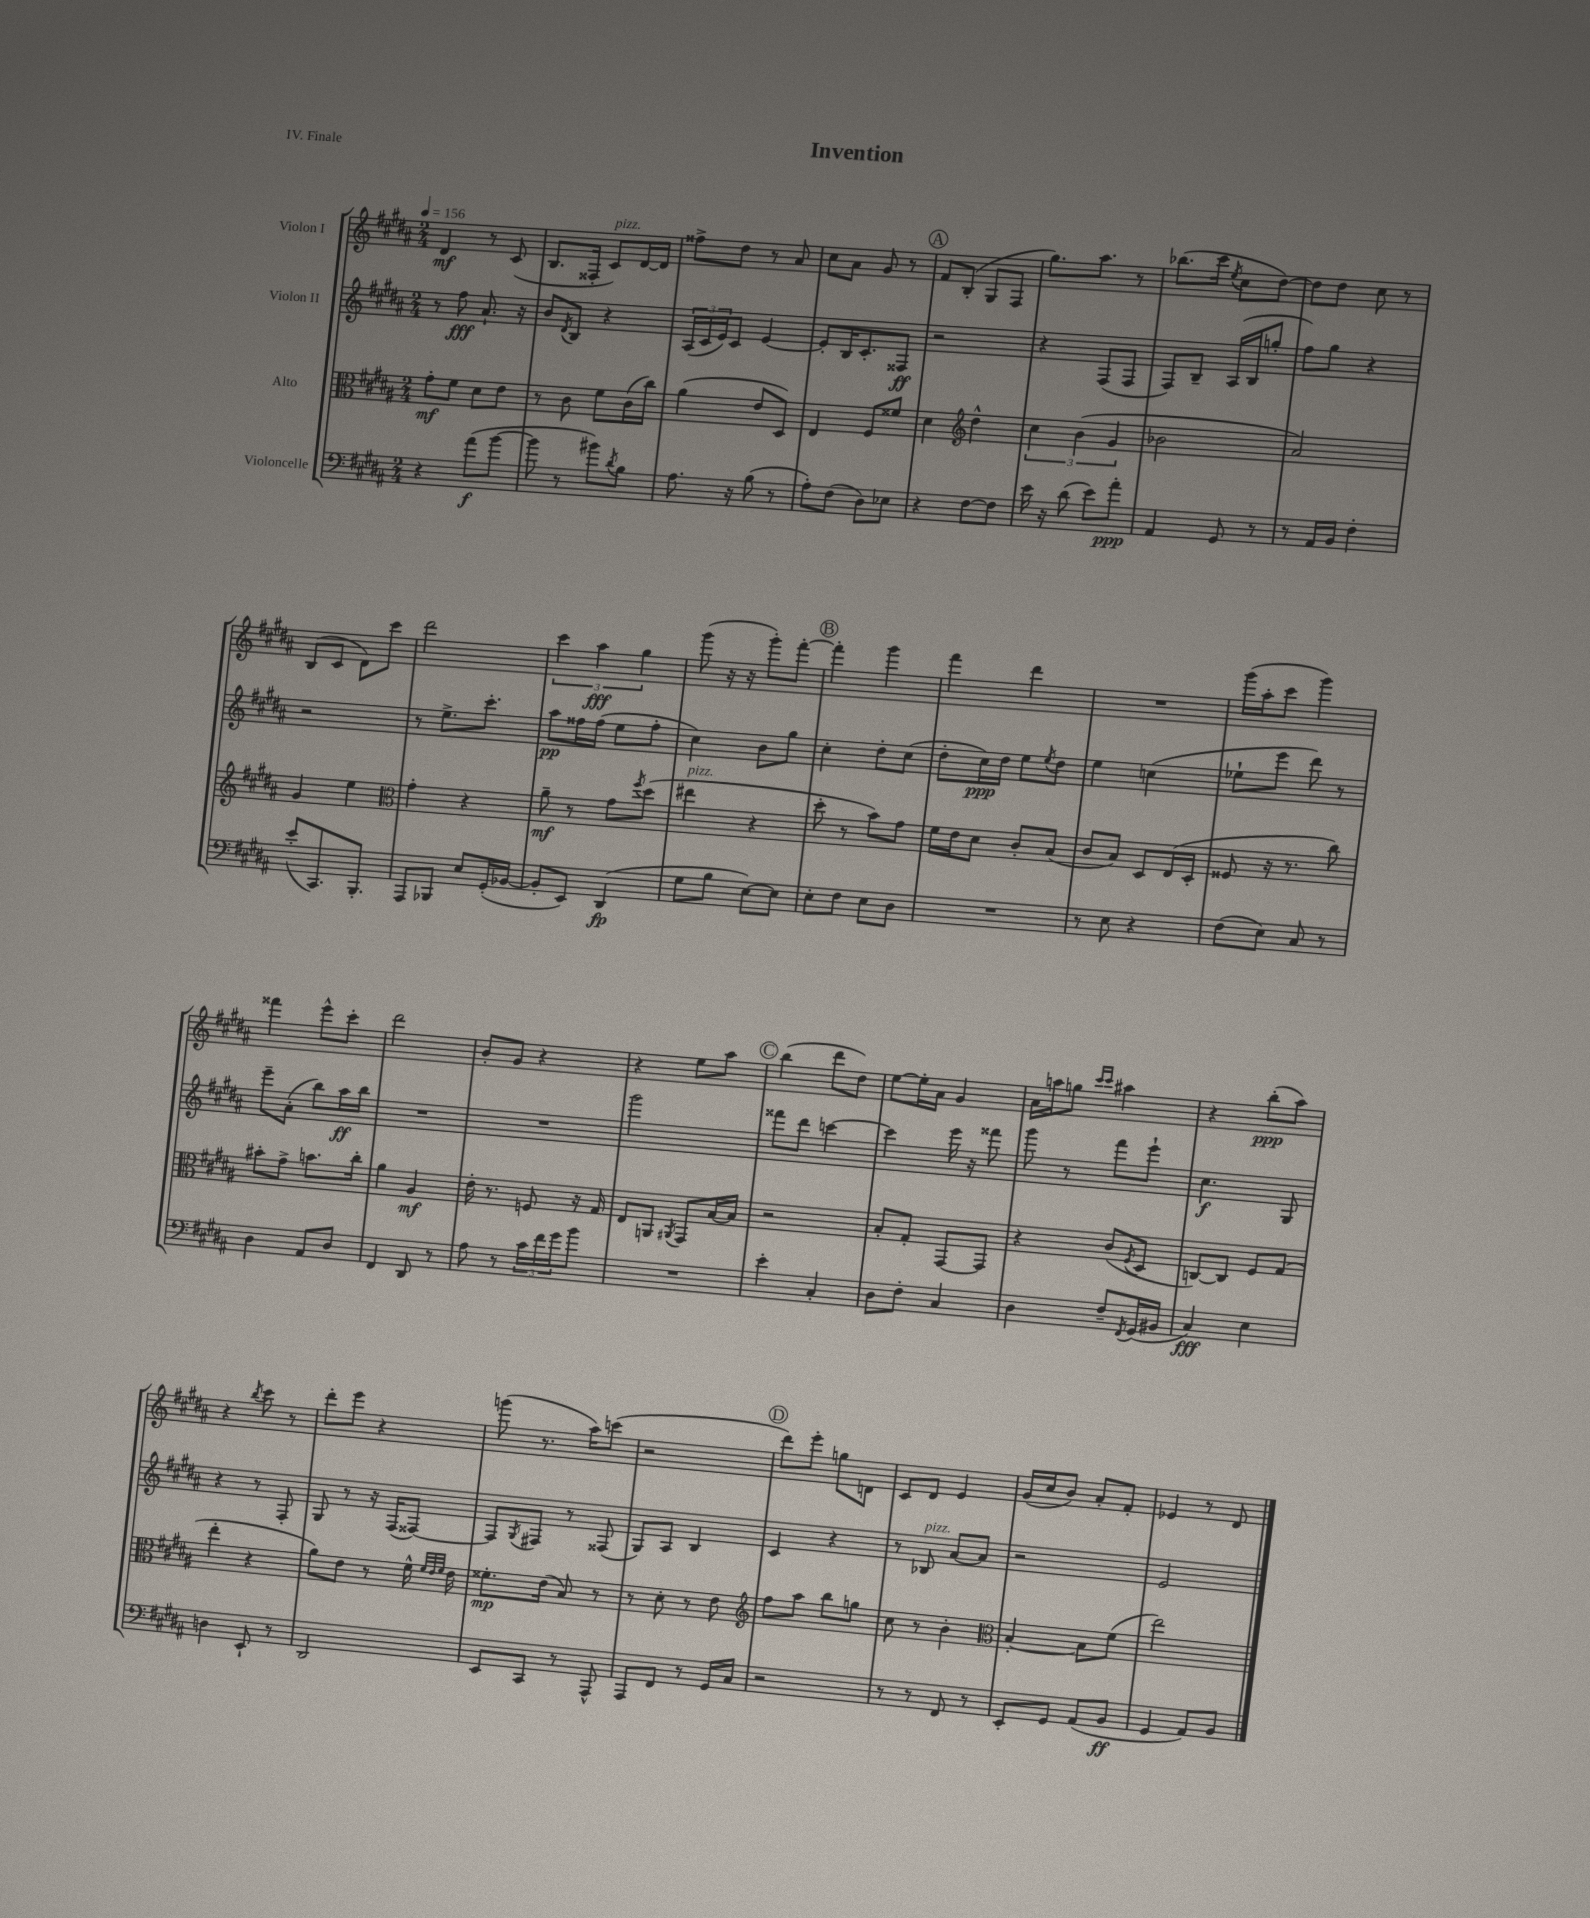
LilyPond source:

\header { title = "Invention" piece = "IV. Finale" }
<<
\new StaffGroup <<
\new Staff = "s0" \with { instrumentName = "Violon I" } {
    \clef treble \key b \major \numericTimeSignature \time 2/4 \tempo 4 = 156
    dis'4\mf r8 cis'8( |
    b8. fisis16-. cis'8^\markup { \italic "pizz." }) dis'16~ dis'16 |
    fisis''8-> dis''8 r8 ais'8 |
    cis''8 ais'8 gis'8 r8 |
    \mark \markup { \circle "A" } fis'8 b8-.( gis8 fis8 |
    gis''8.) ais''8. r8 |
    bes''8.( cis'''16 \acciaccatura { e''8 } cis''8 dis''8~) |
    dis''8 dis''8 cis''8 r8 |
    b8( cis'8 dis'8) cis'''8 |
    dis'''2 |
    \tuplet 3/2 { cis'''4 ais''4\fff gis''4 } |
    gis'''8( r16 r16 gis'''8-.) fis'''8~-. |
    \mark \markup { \circle "B" } fis'''4-. gis'''4 |
    fis'''4 dis'''4 |
    R2 |
    gis'''16( ais''16-. cis'''8 gis'''4) |
    fisis'''4 e'''8-^ cis'''8-. |
    dis'''2 |
    b'8-. gis'8 r4 |
    r4 e''8 ais''8 |
    \mark \markup { \circle "C" } b''4( dis'''8 dis''8) |
    e''8~ e''16-. ais'16 gis'4 |
    ais'16 a''16 g''8 \grace { cis'''16 cis'''16 } ais''4 |
    r4 b''8-.\ppp( ais''8) |
    r4 \acciaccatura { b''8 } cis'''8 r8 |
    dis'''8-. e'''8 r4 |
    g'''8( r8. ais''16) c'''8( |
    r2 |
    \mark \markup { \circle "D" } dis'''8) e'''8-. g''8 d'8 |
    cis'8 dis'8 e'4 |
    gis'16( cis''16 b'8) ais'8-. fis'8-. |
    ees'4 r8 dis'8 \bar "|." |
}
\new Staff = "s1" \with { instrumentName = "Violon II" } {
    \clef treble \key b \major \numericTimeSignature \time 2/4
    r8 fis''8\fff ais'8.-! r16 |
    b'8 \acciaccatura { dis'8 } b8 r4 |
    \tuplet 3/2 { ais16( cis'16 e'16) } cis'8 e'4~ |
    e'8-. b16 cis'8.-. fisis8\ff |
    \mark \markup { \circle "A" } r2 |
    r4 fis8( fis8 |
    fis8) b8-- ais16( b16 g''8-. |
    fis''8) gis''8 r4 |
    r2 |
    r8 e''8.-> cis'''8.-. |
    ais''8\pp fisis''16 fisis''16( e''8 fisis''8-. |
    cis''4) b'8 gis''8 |
    \mark \markup { \circle "B" } cis''4-. dis''8-. cis''8( |
    dis''8-. cis''16\ppp) dis''16 e''8 \acciaccatura { e''8 } dis''8 |
    e''4 c''4( |
    ees''8-! e'''8 dis'''8) r8 |
    e'''8-- ais'8-.( b''8) ais''16\ff b''16 |
    R2 |
    R2 |
    gis'''2 |
    \mark \markup { \circle "C" } fisis'''8 dis'''8 c'''4~ |
    c'''4 e'''16 r16 fisis'''8 |
    gis'''8 r8 fis'''8 e'''8-! |
    cis''4.\f gis8 |
    r4 r8 fis8-. |
    gis8 r8 r16 fis16( fisis8~) |
    fisis8 \acciaccatura { gis8 } fis8 r8 fisis8( |
    gis8) ais8 b4 |
    \mark \markup { \circle "D" } cis'4 r4 |
    r8 bes8^\markup { \italic "pizz." } ais'8~ ais'8 |
    r2 |
    e'2 \bar "|." |
}
\new Staff = "s2" \with { instrumentName = "Alto" } {
    \clef alto \key b \major \numericTimeSignature \time 2/4
    gis'8-.\mf fis'8 dis'8 e'8 |
    r8 cis'8 fis'8 cis'16( cis''16) |
    ais'4( e'8 dis8) |
    e4 fis8 fisis'8 |
    \mark \markup { \circle "A" } dis'4 \clef treble dis''4-^ |
    \tuplet 3/2 { cis''4 b'4( gis'4 } |
    bes'2 |
    ais'2) |
    gis'4 e''4 |
    \clef alto gis'4-. r4 |
    ais'8--\mf r8 gis'8 \acciaccatura { fis''8 } dis''8( |
    eis''4^\markup { \italic "pizz." } r4 |
    \mark \markup { \circle "B" } dis''8-. r8 b'8) gis'8 |
    fis'16 e'16 dis'8 cis'8-. b8( |
    cis'8 b8) dis8 e16( dis16-. |
    fisis8 r16 r8. cis''8) |
    bis'8-. gis'8-> b'8. cis''16-. |
    ais'4 ais4\mf |
    e'16-. r8. f8 r16 gis16 |
    e8 a,8 \acciaccatura { ais,8 } gis,8 b16~ b16 |
    \mark \markup { \circle "C" } r2 |
    b8-. gis8-. gis,8~ gis,8 |
    r4 cis'8( \acciaccatura { fis8 } dis8 |
    c8~) c8 fis8 gis8( |
    e''4-. r4 |
    ais'8) e'8 r8 fis'16-^ \grace { fis'32 e'32 fis'32 } e'16 |
    fisis'8.-.\mp e'16( b8) r8 |
    r8 dis'8-. r8 e'8 |
    \mark \markup { \circle "D" } \clef treble fis''8 ais''8 b''8 g''8 |
    cis''8 r8 b'4-. |
    \clef alto b4~-. b8 fis'8( |
    e''2) \bar "|." |
}
\new Staff = "s3" \with { instrumentName = "Violoncelle" } {
    \clef bass \key b \major \numericTimeSignature \time 2/4
    r4 ais'8\f( b'8~ |
    b'8 r8 bis'8) \acciaccatura { dis'8 } b8 |
    ais8. r16 b8( r8 |
    ais8-.) fis8( dis8) ees8 |
    \mark \markup { \circle "A" } r4 fis8~ fis8 |
    e'16 r16 dis'8( e'8) ais'8-.\ppp |
    ais,4 gis,8 r8 |
    r8 ais,16 b,16 fis4-. |
    e'8-.( cis,8.) b,,8.-. |
    ais,,8 bes,,8 e8 gis,16-.( bes,16~ |
    bes,8-. e,8) dis,4\fp( |
    gis8 b8 e8~) e8 |
    \mark \markup { \circle "B" } e8-. fis8 e8 dis8 |
    R2 |
    r8 e8 r4 |
    fis8( e8) cis8 r8 |
    dis4 ais,8 dis8 |
    fis,4 dis,8 r8 |
    ais8 r8 \tuplet 3/2 { cis'16 fis'16 gis'16 } b'8 |
    R2 |
    \mark \markup { \circle "C" } e'4-. cis4-. |
    dis8 fis8-. cis4 |
    dis4 fis8-- \acciaccatura { fis,8 } gis,16( bis,16 |
    cis4\fff) e4 |
    d4 e,8-! r8 |
    dis,2 |
    e,8 cis,8 r8 ais,,8-^ |
    ais,,8 fis,8 r8 gis,16 cis16 |
    \mark \markup { \circle "D" } r2 |
    r8 r8 fis,8 r8 |
    e,8-. gis,8 ais,8( b,8\ff |
    gis,4 ais,8) b,8 \bar "|." |
}
>>
>>
\layout { \context { \Score \remove "Bar_number_engraver" } }
